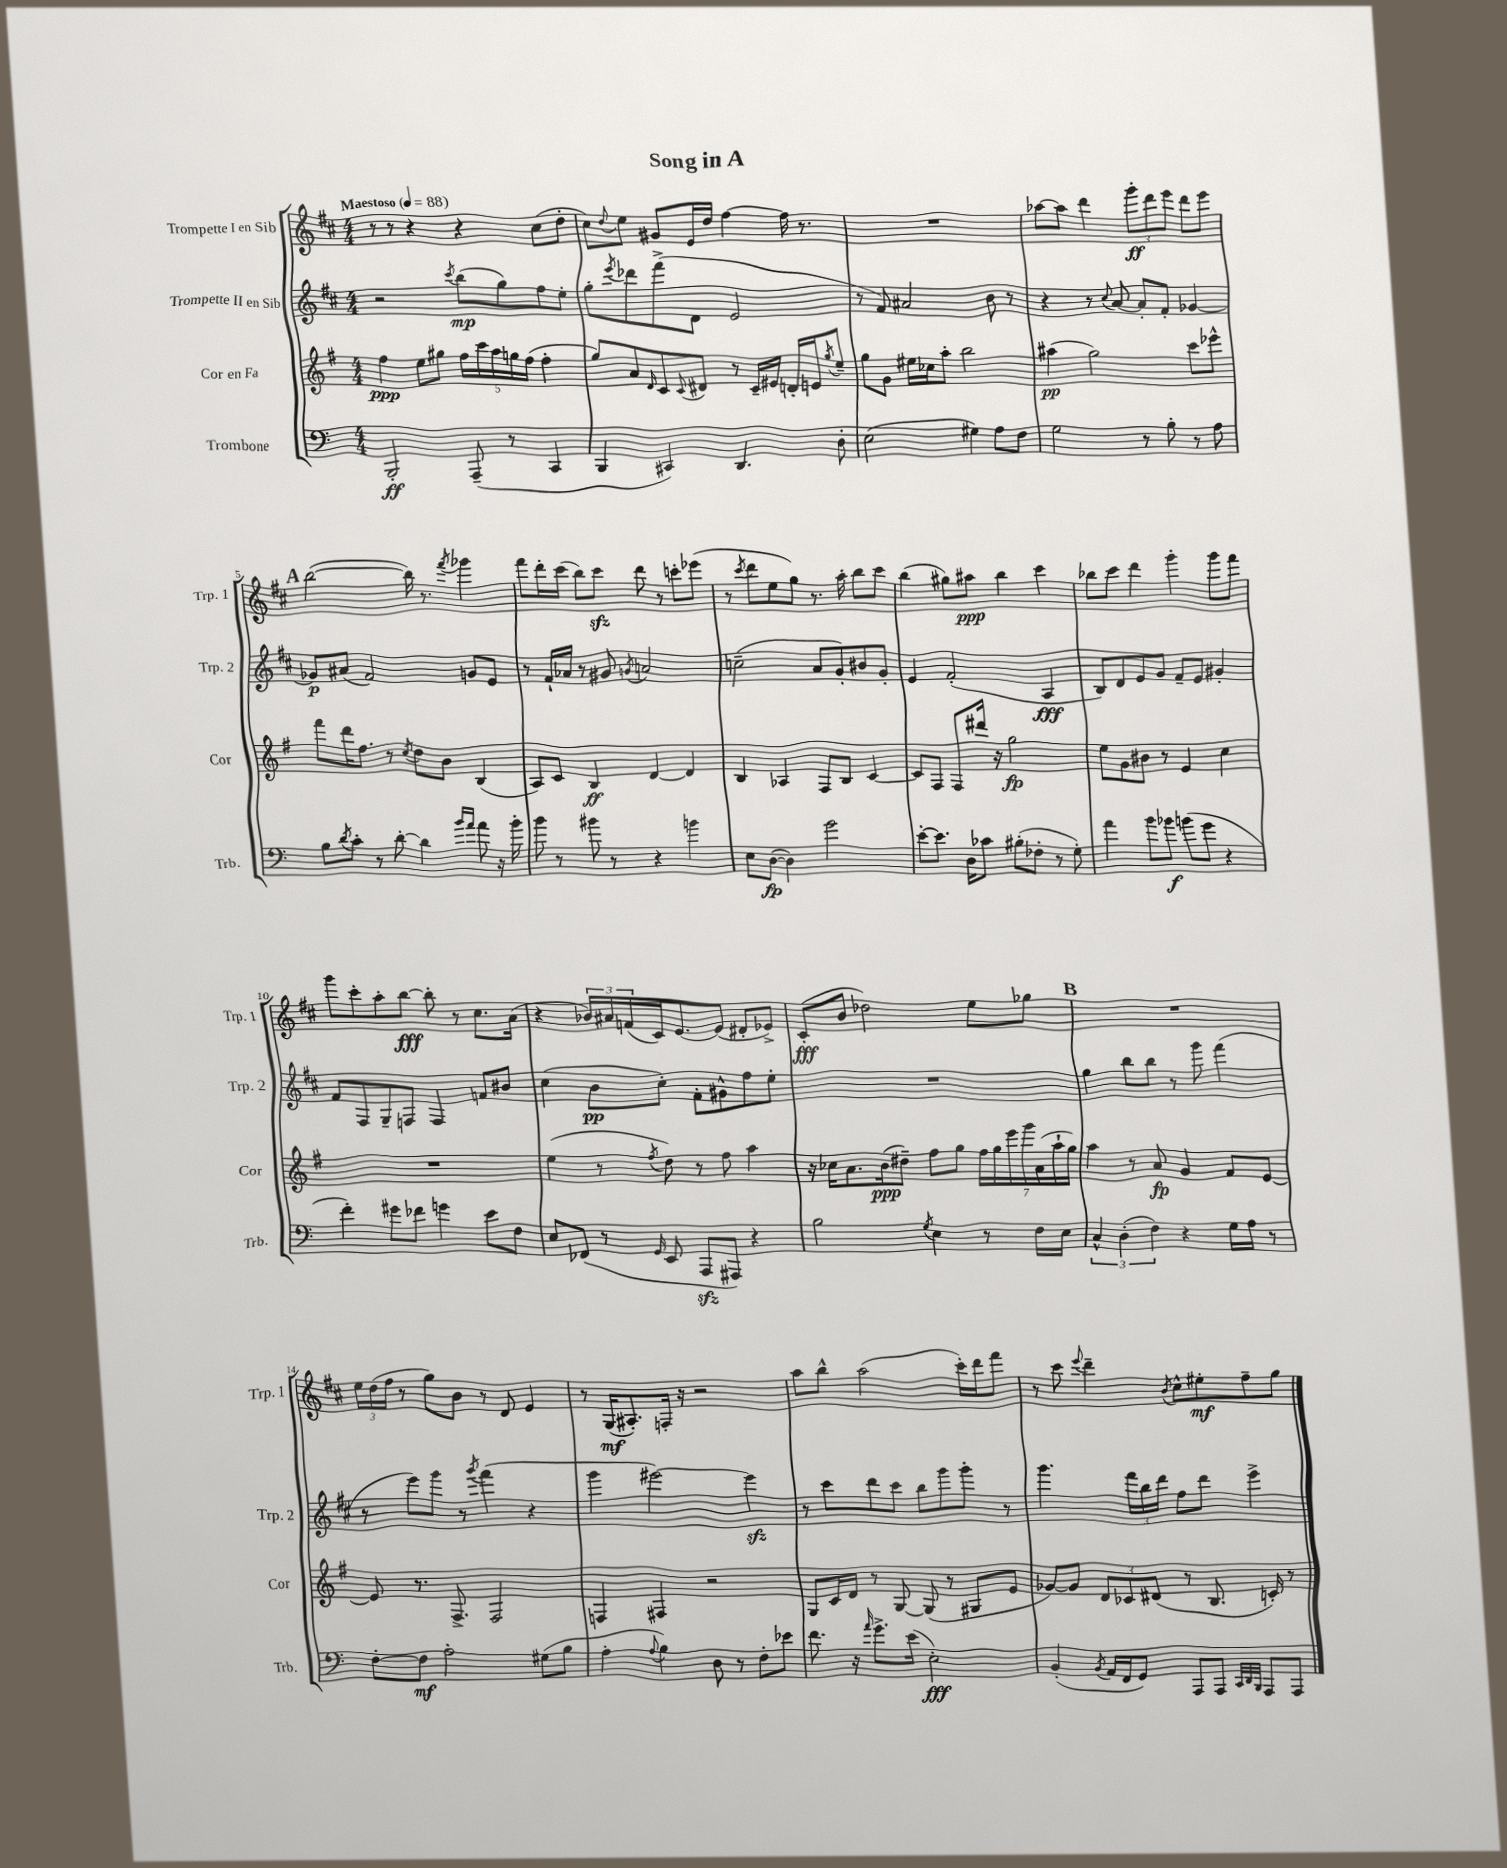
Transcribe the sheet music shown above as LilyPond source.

\header { title = "Song in A" }
<<
\new StaffGroup <<
\new Staff = "s0" \with { instrumentName = "Trompette I en Sib" shortInstrumentName = "Trp. 1" } {
    \clef treble \key d \major \numericTimeSignature \time 4/4 \tempo "Maestoso" 4 = 88
    r8 r8 r4 r4 cis''8( d''8-. |
    cis''8) \appoggiatura { d''8 } e''8 gis'8 e'16 d''16 fis''4~ fis''16 r8. |
    R1 |
    aes''8~ aes''8 d'''4 \tuplet 3/2 { g'''8-.\ff d'''8 e'''8 } d'''8 e'''8 |
    \mark \markup { \bold "A" } b''2~( b''16) r8. \acciaccatura { fis'''8 } ges'''4 |
    fis'''8 d'''16-. cis'''16( b''8) cis'''8\sfz d'''8 r8 c'''8-. ees'''8( |
    r8 \acciaccatura { cis'''8 } d'''8 e''8 g''8) r8. a''16-. b''8 cis'''8 |
    b''4( gis''8) ais''8\ppp b''4 cis'''4 |
    bes''8 cis'''8 d'''4 g'''4-. g'''8 fis'''8 |
    g'''8 cis'''8-. a''8-. b''8~\fff b''8-. r8 cis''8. a'16( |
    r4 \tuplet 3/2 { bes'16) ais'16 f'16( } cis'16) e'8.~ e'8( dis'8-. ees'8->) |
    cis'8-.\fff( b'8 des''2) e''8 ges''8 |
    \mark \markup { \bold "B" } R1 |
    \tuplet 3/2 { e''16 d''16( fis''16 } r8 g''8) b'8 r8 d'8 e'4 |
    r8 g16\mf( ais8.-.) f16-. r16 r2 |
    a''8 b''8-^ a''2( cis'''16-.) d'''16 fis'''8 |
    r8 cis'''8 \appoggiatura { e'''8 } d'''4-- \acciaccatura { b'8 } cis''8-^ eis''8-.\mf fis''8-- g''8 \bar "|." |
}
\new Staff = "s1" \with { instrumentName = "Trompette II en Sib" shortInstrumentName = "Trp. 2" } {
    \clef treble \key d \major \numericTimeSignature \time 4/4
    r2 \acciaccatura { cis'''8 } b''8\mp( g''8) fis''8 e''8-. |
    g''8-. \acciaccatura { e'''8 } des'''8 fis'''8->( d'8 e'2 |
    r8 fis'8) ais'2 b'8 r8 |
    r4 r8 \appoggiatura { cis''8 } a'8~ a'8-. fis'8-. ges'4~ |
    \mark \markup { \bold "A" } ges'8\p ais'8( fis'2) g'8 e'8 |
    r8 fis'16-! aes'16 r8 gis'8 \acciaccatura { g'8 } a'2 |
    c''2--( a'8 g'8-.) bis'8 g'8-. |
    e'4 fis'2-.( a4\fff |
    b8) d'8 e'8 g'8 fis'8-- e'8 gis'4-. |
    fis'8 fis8 g8-- f8 f4 f'8 bis'8 |
    cis''4( b'8\pp cis''8-.) fis'8-. gis'8-^ fis''8 e''8-. |
    R1 |
    \mark \markup { \bold "B" } g''4 b''8 b''8 r8 g'''8 fis'''4( |
    r8 e'''8) g'''8 r8 \acciaccatura { g'''8 } fis'''4( r4 |
    g'''4 eis'''2~) eis'''4\sfz |
    r8 cis'''8 d'''8 cis'''8 b''8 g'''8 g'''8-. r8 |
    g'''4. \tuplet 3/2 { fis'''16 b''16 d'''16 } fis''8 d'''8 e'''4-> \bar "|." |
}
\new Staff = "s2" \with { instrumentName = "Cor en Fa" shortInstrumentName = "Cor" } {
    \clef treble \key g \major \numericTimeSignature \time 4/4
    fis''4\ppp e''8 gis''8 \tuplet 5/4 { fis''16 c'''16 a''16 g''16 fis''16( } fis''4-. |
    g''8) a'8 \grace { d'16 } c'8 \appoggiatura { c'8 } dis'8 r8 c'16-- eis'16 d'16-. e'16 \acciaccatura { g''8 } e''8-- |
    g''8 g'8 eis''16 ces''16 a''8-. b''2 |
    ais''4\pp( g''2) c'''8 ees'''8-^ |
    \mark \markup { \bold "A" } fis'''8 d'''16 fis''8. r8 \acciaccatura { c''8 } d''8 b'8 b4( |
    a8) c'8 b4\ff d'4~ d'4 |
    b4 aes4 fis8 b8 c'4~ |
    c'8 fis8 fis8 dis'''16 r16 g''2\fp |
    e''8 g'8 bis'8 r8 e'4 c''4 |
    R1 |
    e''4( r8 \acciaccatura { fis''8 } d''8) r8 fis''8 a''4 |
    r16 ces''16 a'8. b'16\ppp( dis''8--) fis''8 g''8 \tuplet 7/4 { fis''16 g''16 e'''16 g'''16 a'16( a''16-! g''16) } |
    \mark \markup { \bold "B" } a''4 r8 a'8\fp g'4 fis'8 e'8~ |
    e'8 r8. fis8.-> fis2 |
    f4 fis4 r2 |
    g8 c'16 d'16 r8 g8~ g8( r8 gis8 e'8 |
    ges'8~) ges'8 \tuplet 3/2 { d'8 ces'8 dis'8( } r8 b8. c'16-.) r8 \bar "|." |
}
\new Staff = "s3" \with { instrumentName = "Trombone" shortInstrumentName = "Trb." } {
    \clef bass \key c \major \numericTimeSignature \time 4/4
    b,,2-.\ff a,,8--( r8 c,4 |
    b,,4 cis,4) d,4. d8-. |
    e2( gis4) a8 f8 |
    g2 r8 b8-. r8 a8 |
    \mark \markup { \bold "A" } b8 \acciaccatura { d'8 } c'8-. r8 d'8~-. d'4 \grace { b'16 a'16 } a'8 r16 b'16-. |
    b'8 r8 bis'8 r8 r4 b'4 |
    e8 d8~\fp( d4) g'2 |
    e'8~-. e'8. d16 ces'8 bis8-.( fes8-. r8 g8-.) |
    a'4 b'8 bes'8\f b'8( g'8 r4 |
    f'4-.) gis'8 fes'8 g'4 e'8 f8 |
    e8 fes,8( r8 \grace { g,16 } e,8 a,,8\sfz ais,,8) r4 |
    b2 \acciaccatura { g8 } e4 r8 f16 e16 |
    \mark \markup { \bold "B" } \tuplet 3/2 { c4-^ d4-.( f4) } r4 g16 a16 r8 |
    f8~-. f8\mf a2-. gis8( b8 |
    a4-. \appoggiatura { a8 } b4) d8 r8 f8-. ees'8 |
    f'8. r16 \grace { a'16 } g'8.-> e'16( e2-.\fff) |
    b,4-.( \acciaccatura { b,8 } a,16 f,16 g,8) a,,8 a,,8 \grace { c,32 d,32 b,,32 } a,,8 a,,8 \bar "|." |
}
>>
>>
